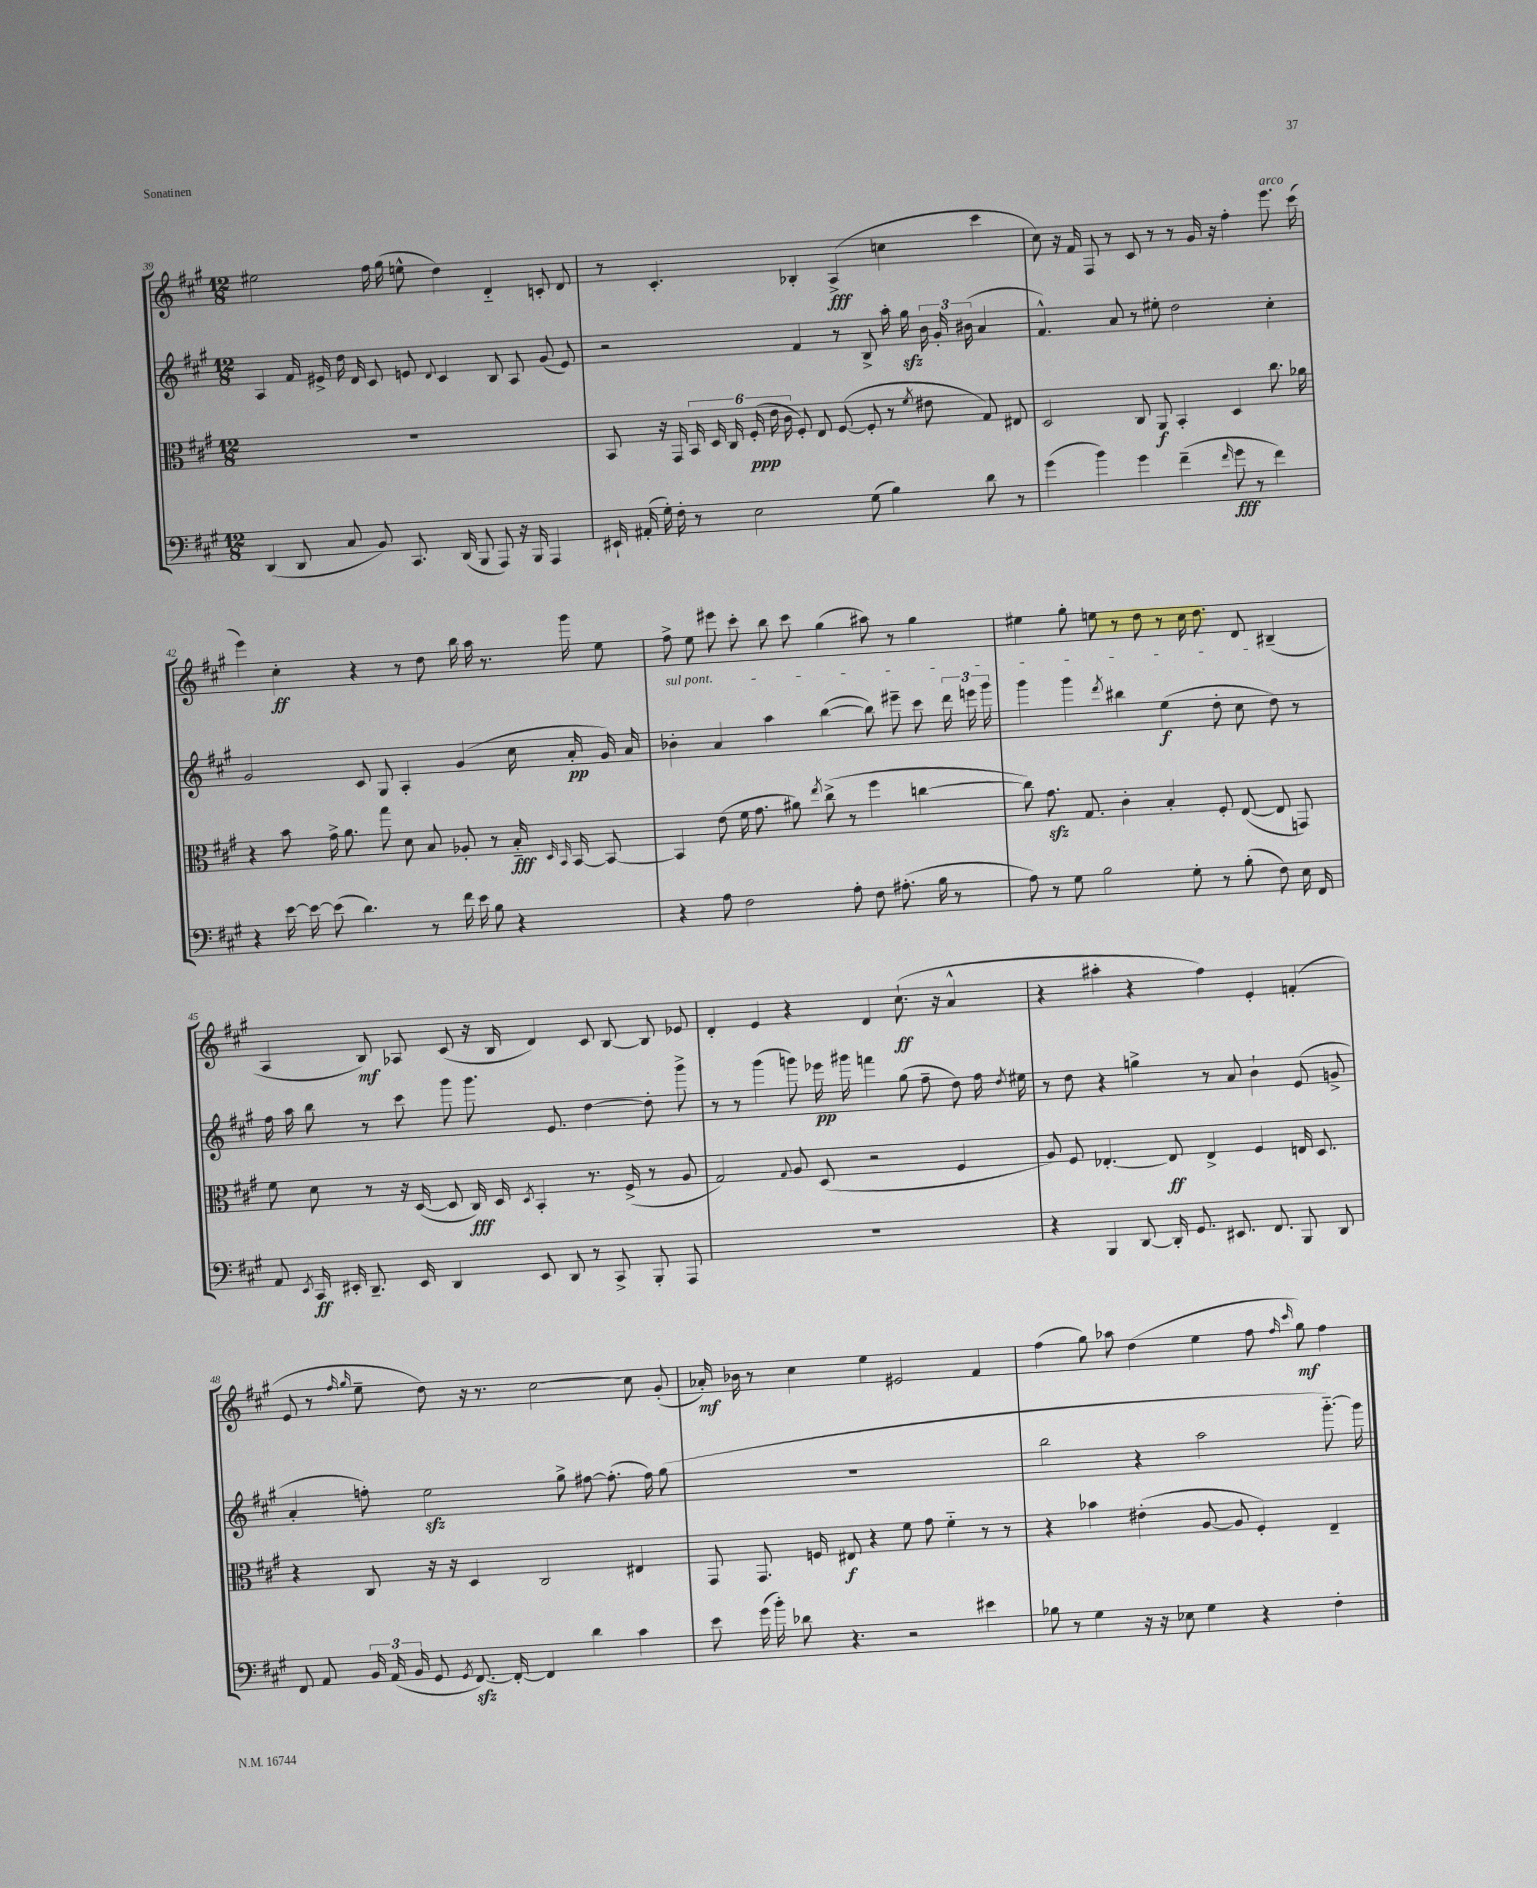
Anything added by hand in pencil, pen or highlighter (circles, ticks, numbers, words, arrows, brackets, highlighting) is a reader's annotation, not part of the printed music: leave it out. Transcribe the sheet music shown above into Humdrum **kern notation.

**kern	**dynam	**kern	**dynam	**kern	**dynam	**kern	**dynam
*part4	*part4	*part3	*part3	*part2	*part2	*part1	*part1
*staff4	*staff4	*staff3	*staff3	*staff2	*staff2	*staff1	*staff1
*clefF4	*	*clefC3	*	*clefG2	*	*clefG2	*
*k[f#c#g#]	*	*k[f#c#g#]	*	*k[f#c#g#]	*	*k[f#c#g#]	*
*M12/8	*	*M12/8	*	*M12/8	*	*M12/8	*
=39	=39	=39	=39	=39	=39	=39	=39
(4DD/	.	1.r	.	4A/	.	2ee#X\	.
8DD/	.	.	.	16f#/	.	.	.
.	.	.	.	16e#X^/	.	.	.
8C#/	.	.	.	16dd\	.	.	.
.	.	.	.	16d/	.	.	.
8BB/)	.	.	.	8c#/	.	16ff#\	.
.	.	.	.	.	.	(16gg#\	.
8.CC#/	.	.	.	8en/	.	8een^^\	.
.	.	.	.	8qqd/	.	.	.
.	.	.	.	4c#/	.	4dd\)	.
(16DD/	.	.	.	.	.	.	.
8BBB/	.	.	.	.	.	.	.
8AAA/)	.	.	.	8B/	.	4d/	.
16r	.	.	.	8A/	.	.	.
16BBB/	.	.	.	.	.	.	.
4AAA/	.	.	.	(8g#/	.	8cn'/	.
.	.	.	.	8e/)	.	8d/	.
=40	=40	=40	=40	=40	=40	=40	=40
16EE#X`/	.	8BB/	.	2r	.	8r	.
(16AA#X'/	.	.	.	.	.	.	.
16G#'\)	.	16r	.	.	.	4.c#'/	.
16F#'\	.	16GG#/	.	.	.	.	.
8r	.	24BB/	.	.	.	.	.
.	.	24D/	.	.	.	.	.
.	.	24C#/	.	.	.	.	.
2E\	.	(24F#'/	ppp	.	.	.	.
.	.	24e\	.	.	.	.	.
.	.	24c#\	.	.	.	.	.
.	.	8F#'/)	.	4f#/	.	4B-X'/	.
.	.	8E/	.	.	.	.	.
.	.	([8F#/	.	8r	.	(4A^/	fff
(8G#\	.	8F#'/]	.	8B^/	.	.	.
4B\)	.	8r	.	16aa'\	.	4ccn\	.
.	.	.	.	16gg#zz\	.	.	.
.	.	8qf#/	.	.	.	.	.
.	.	8e#X\	.	24b\	.	.	.
.	.	.	.	24g#'/	.	.	.
.	.	.	.	(24b#X\	.	.	.
8d\	.	8G#/)	.	4a/	.	4ccc#\	.
8r	.	8E#X/	.	.	.	.	.
=41	=41	=41	=41	=41	=41	=41	=41
(4g#\	.	2D/	.	4.f#^^/)	.	8cc#\)	.
.	.	.	.	.	.	16r	.
.	.	.	.	.	.	16f#/	.
4b\)	.	.	.	.	.	8F#/	.
.	.	.	.	8a/	.	8r	.
4g#\	.	8C#/	.	8r	.	8c#/	.
.	.	8AA/	f	8ee#X'\	.	8r	.
(4f#~\	.	4BB'/	.	2dd\	.	8r	.
.	.	.	.	.	.	16g#/	.
.	.	.	.	.	.	16r	.
16qqf#/	.	.	.	.	.	.	.
8g#\	fff	4D/	.	.	.	4ff#'\	.
8r	.	.	.	.	.	.	.
!	!	!	!	!	!	!LO:TX:a:i:t=arco	!
4f#\)	.	8.cc#\	.	4cc#'\	.	8.eee\	.
.	.	16a-X\	.	.	.	(16ccc#\	.
!!LO:LB:g=z
=42	=42	=42	=42	=42	=42	=42	=42
4r	.	4r	.	2g#/	.	4eee\)	.
[16e\	.	8b\	.	.	.	4cc#'\	ff
16e\_	.	.	.	.	.	.	.
(8e\]	.	16g#^\	.	.	.	.	.
.	.	8.a\	.	.	.	.	.
4.d\)	.	.	.	8c#/	.	4r	.
.	.	8gg#\	.	8G#/	.	.	.
.	.	8d\	.	4A'/	.	8r	.
8r	.	8B/	.	.	.	8dd\	.
16f#\	.	8A-X'/	.	(4g#/	.	16bb\	.
16e\	.	.	.	.	.	16aa\	.
8B\	.	8r	.	.	.	8.r	.
4r	.	16B/	fff	16cc#\	.	.	.
.	.	16qqD/	.	.	.	.	.
.	.	16qqBB/	.	.	.	.	.
.	.	[16BB/	.	16a'/	pp	16ggg#\	.
.	.	8BB/_	.	16g#/)	.	8ee\	.
.	.	.	.	16a/	.	.	.
=43	=43	=43	=43	=43	=43	=43	=43
!	!	!	!	!LO:TX:a:i:t=sul pont.	!	!	!
4r	.	4BB/]	.	4b-X'\	.	8ff#^\	.
.	.	.	.	.	.	8ee\	.
8A\	.	(8e\	.	4a/	.	8eee#X\	.
2F#\	.	16f#\	.	.	.	8ccc#'\	.
.	.	8.g#\	.	.	.	.	.
.	.	.	.	4aa\	.	8bb\	.
.	.	8a#X\)	.	.	.	8ccc#\	.
.	.	8qee/	.	.	.	.	.
.	.	(8cc#^\	.	([4bb\	.	(4gg#\	.
8A'\	.	8r	.	.	.	.	.
8F#\	.	4ff#\	.	8bb\])	.	8aa#X\)	.
(8.A#X'\	.	.	.	8eee#X~\	.	8r	.
.	.	[4ccn\	.	8ccc#\	.	4gg#\	.
16B\	.	.	.	.	.	.	.
8r	.	.	.	24ddd\	.	.	.
.	.	.	.	24eeen\	.	.	.
.	.	.	.	24ggg#\	.	.	.
=44	=44	=44	=44	=44	=44	=44	=44
8A\)	.	8cc\])	.	4ggg#\	.	4ee#X\	.
8r	.	8.g#zz\	.	.	.	.	.
8G#\	.	.	.	4ggg#\	.	8gg#'\	.
.	.	8.G#/	.	.	.	.	.
2B\	.	.	.	.	.	8een\	.
.	.	.	.	8qddd/	.	.	.
.	.	4c#'\	.	4bb#X\	.	8r	.
.	.	.	.	.	.	8dd\	.
.	.	4B'/	.	(4ee\	f	8r	.
8G#'\	.	.	.	.	.	16cc#\	.
.	.	.	.	.	.	8.dd\	.
8r	.	8F#'/	.	8dd'\	.	.	.
(8B'\	.	([8E/	.	8cc#\	.	8d/	.
8F#\)	.	8E/]	.	8dd\)	.	(4B#X~/	.
16E\	.	8GGn/)	.	8r	.	.	.
16FF#/	.	.	.	.	.	.	.
!!LO:LB:g=z
=45	=45	=45	=45	=45	=45	=45	=45
8AA/	.	8f#\	.	16ff#\	.	4A/	.
.	.	.	.	16aa\	.	.	.
8qEE/	.	.	.	.	.	.	.
16CC#/	ff	8d\	.	8bb\	.	.	.
16EE#X'/	.	.	.	.	.	.	.
8.DD~/	.	8r	.	8r	.	8B/)	mf
.	.	16r	.	8ccc#\	.	8A-X/	.
16EE#/	.	([16D/	.	.	.	.	.
4DD/	.	8D/]	.	8ggg#\	.	(8c#/	.
.	.	16C#/)	fff	8.ggg#\	.	16r	.
.	.	16D/	.	.	.	16B/	.
.	.	8qD/	.	.	.	.	.
8EE#/	.	4BB'/	.	.	.	4d/)	.
.	.	.	.	8.e/	.	.	.
8DD/	.	.	.	.	.	.	.
8r	.	8.r	.	[4dd\	.	8c#/	.
8CC#^/	.	.	.	.	.	[8B/	.
.	.	(16F#^/	.	.	.	.	.
8BBB'/	.	8r	.	8dd'\]	.	8B/]	.
8AAA/	.	8A/	.	8ggg#^\	.	8e-X/	.
=46	=46	=46	=46	=46	=46	=46	=46
1.r	.	2G#/)	.	8r	.	4d'/	.
.	.	.	.	8r	.	.	.
.	.	.	.	(4ggg#\	.	4e/	.
.	.	8qqG#/	.	.	.	.	.
.	.	8A/	.	8gggn\)	.	4r	.
.	.	(8D/	.	16eee-X\	pp	.	.
.	.	.	.	16ggg#X\	.	.	.
.	.	2r	.	4fffn\	.	4d/	.
.	.	.	.	(8gg#\	.	(8.cc#`\	ff
.	.	.	.	8ff#~\	.	.	.
.	.	.	.	.	.	16r	.
.	.	4F#/	.	8dd\)	.	4a^^/	.
.	.	.	.	16ff#\	.	.	.
.	.	.	.	8qdd/	.	.	.
.	.	.	.	16ee#X\	.	.	.
=47	=47	=47	=47	=47	=47	=47	=47
4r	.	8A/)	.	8r	.	4r	.
.	.	8F#/	.	8dd\	.	.	.
4BBB/	.	[4.E-X'/	.	4r	.	4aa#X'\	.
[8DD/	.	.	.	4ggn^\	.	4r	.
16DD'/]	.	8E-/]	ff	.	.	.	.
8.GG#/	.	.	.	.	.	.	.
.	.	4E-^/	.	8r	.	4ff#\)	.
8.EE#X/	.	.	.	8a/	.	.	.
.	.	4F#/	.	4b`\	.	4e'/	.
8.FF#/	.	.	.	.	.	.	.
8BBB/	.	16En/	.	(8e/	.	(4fn'/	.
.	.	8.D/	.	.	.	.	.
8DD/	.	.	.	8gn^/	.	.	.
!!LO:LB:g=z
=48	=48	=48	=48	=48	=48	=48	=48
8FF#/	.	4r	.	4a'/	.	8e/	.
8AA/	.	.	.	.	.	8r	.
.	.	.	.	.	.	16qqff#/	.
.	.	.	.	.	.	16qqgg#/	.
24BB/	.	8C#/	.	8ffn'\)	.	8ee~\	.
(24AA/	.	.	.	.	.	.	.
24BB/	.	.	.	.	.	.	.
8GG#/	.	16r	.	2eezz\	.	8dd\)	.
.	.	16r	.	.	.	.	.
8qGG#/	.	.	.	.	.	.	.
[8.FF#zz/)	.	4D/	.	.	.	16r	.
.	.	.	.	.	.	8.r	.
16FF#'/_	.	.	.	.	.	.	.
4FF#/]	.	2C#/	.	.	.	[2cc#\	.
.	.	.	.	8gg#^\	.	.	.
4d\	.	.	.	[8ff#X\	.	.	.
.	.	.	.	(8.ff#'\]	.	.	.
4c#\	.	4E#X/	.	.	.	8cc#\]	.
.	.	.	.	16ff#\)	.	.	.
.	.	.	.	(8gg#\	.	(8g#'/	.
=49	=49	=49	=49	=49	=49	=49	=49
8e\	.	8GG#/	.	1.r	.	16a-X'/)	mf
.	.	.	.	.	.	16b-X\	.
(16g#\	.	8.GG#/	.	.	.	8r	.
16b'\)	.	.	.	.	.	.	.
8d-X\	.	.	.	.	.	4cc#\	.
.	.	16Fn/	.	.	.	.	.
4.r	.	8E#X/	f	.	.	.	.
.	.	4r	.	.	.	4ee\	.
2r	.	8f#\	.	.	.	2e#X/	.
.	.	8g#\	.	.	.	.	.
.	.	4f#\	.	.	.	.	.
4e#X\	.	8r	.	.	.	4f#/	.
.	.	8r	.	.	.	.	.
=50	=50	=50	=50	=50	=50	=50	=50
8B-X\	.	4r	.	2bb\	.	(4ff#\	.
8r	.	.	.	.	.	.	.
4G#\	.	4b-X\	.	.	.	8gg#\)	.
.	.	.	.	.	.	8aa-X\	.
16r	.	(4e#X'\	.	4r	.	(4dd\	.
16r	.	.	.	.	.	.	.
8E-X\	.	.	.	.	.	.	.
4G#\	.	[8A/	.	2aa\	.	4ee\	.
.	.	8A/]	.	.	.	.	.
4r	.	4F#'/)	.	.	.	8ff#\	.
.	.	.	.	.	.	16qqff#/	.
.	.	.	.	.	.	16qqccc#/	.
.	.	.	.	.	.	8gg#\)	mf
4F#'\	.	4E~/	.	[8.ggg#\)	.	4ff#\	.
.	.	.	.	16ggg#\]	.	.	.
==	==	==	==	==	==	==	==
*-	*-	*-	*-	*-	*-	*-	*-
